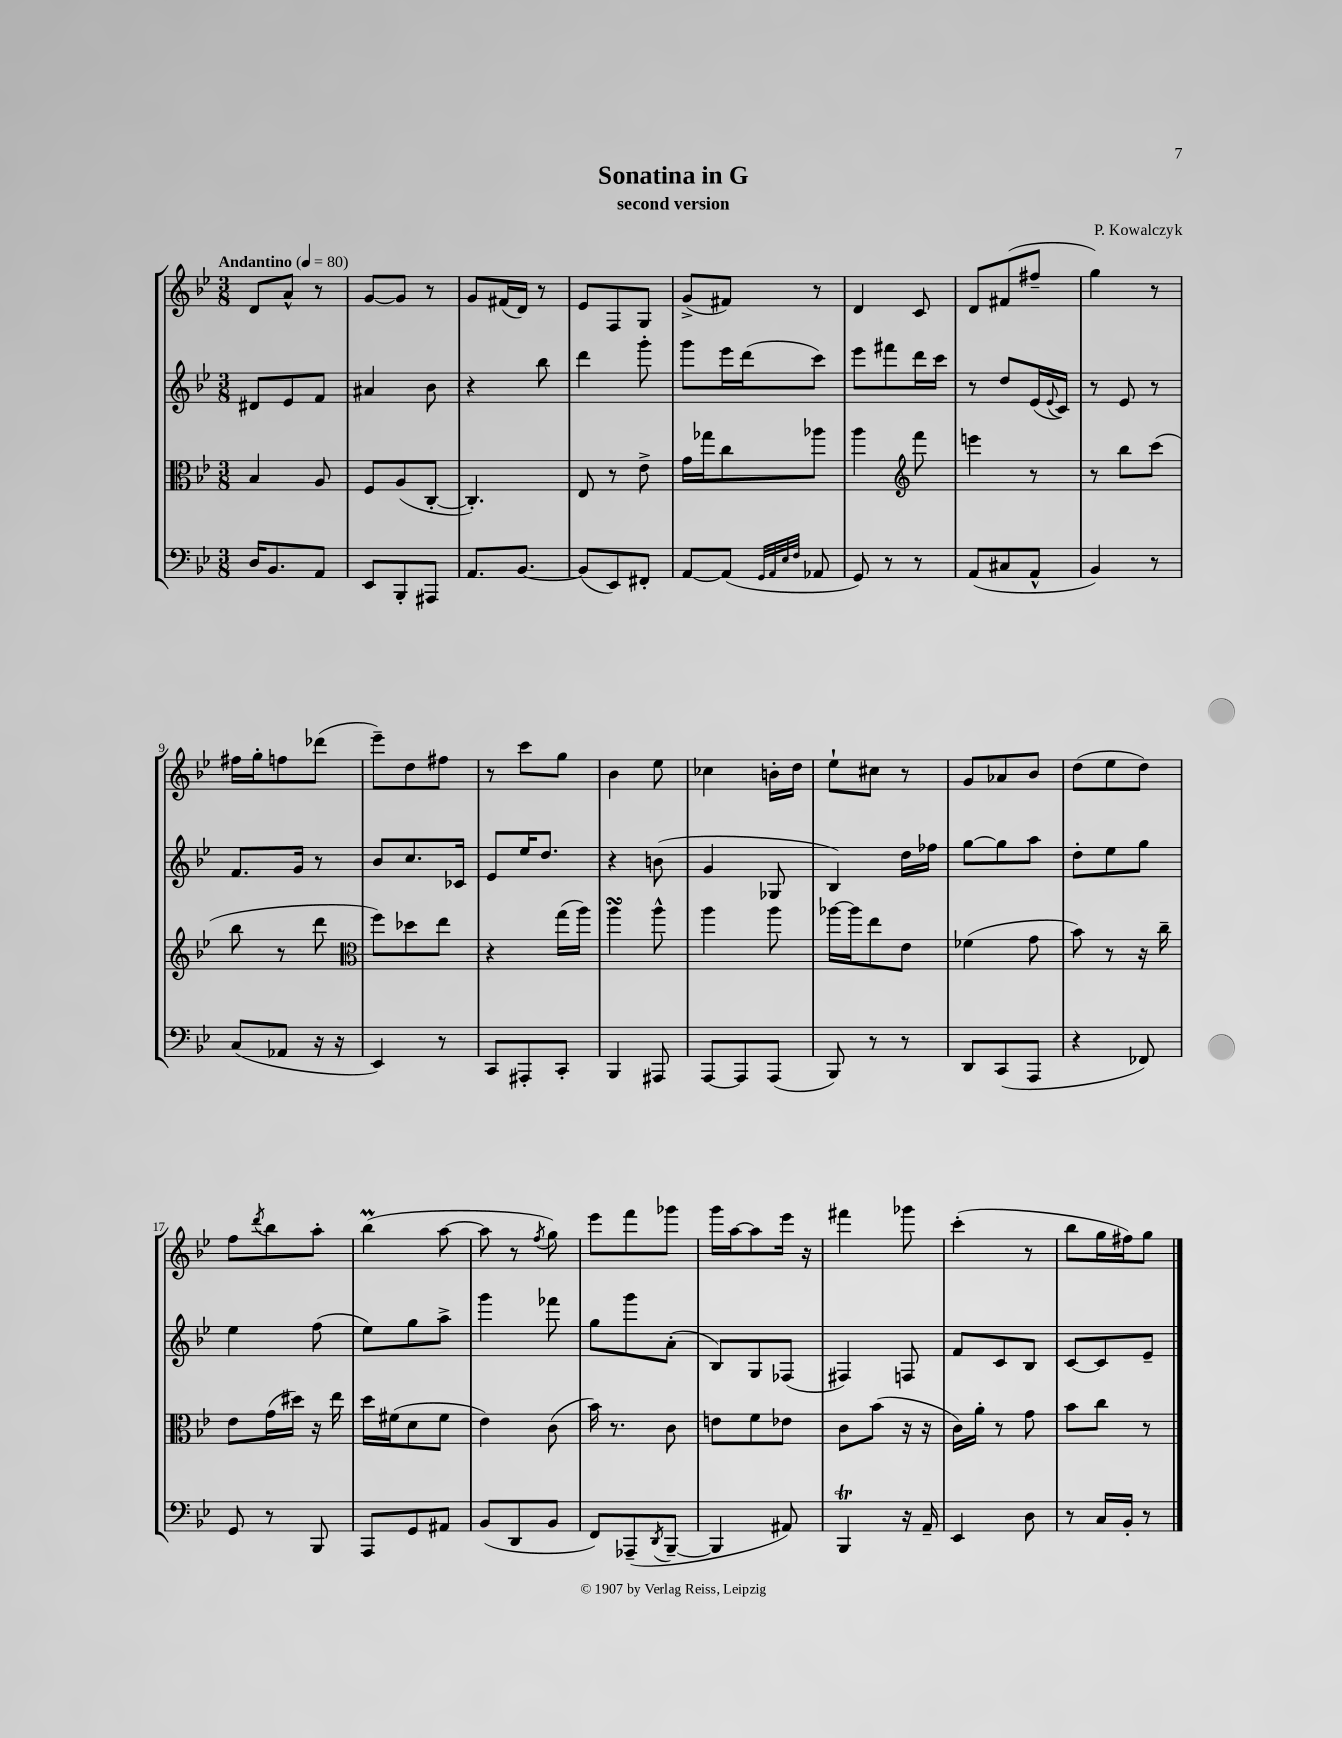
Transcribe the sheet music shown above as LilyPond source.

\header { title = "Sonatina in G" composer = "P. Kowalczyk" subtitle = "second version" }
<<
\new StaffGroup <<
\new Staff = "s0" {
    \clef treble \key bes \major \numericTimeSignature \time 3/8 \tempo "Andantino" 4 = 80
    d'8 a'8-^ r8 |
    g'8~ g'8 r8 |
    g'8 fis'16( d'16) r8 |
    ees'8 f8 g8 |
    g'8->( fis'8) r8 |
    d'4 c'8 |
    d'8 fis'8( fis''8-- |
    g''4) r8 |
    fis''16 g''16-. f''8 des'''8( |
    ees'''8--) d''8 fis''8 |
    r8 c'''8 g''8 |
    bes'4 ees''8 |
    ces''4 b'16-. d''16 |
    ees''8-! cis''8 r8 |
    g'8 aes'8 bes'8 |
    d''8( ees''8 d''8) |
    f''8 \acciaccatura { d'''8 } bes''8 a''8-. |
    bes''4\prall( a''8~ |
    a''8 r8 \acciaccatura { f''8 } g''8) |
    ees'''8 f'''8 ges'''8 |
    g'''16 a''16~ a''8 ees'''16 r16 |
    fis'''4 ges'''8 |
    c'''4-.( r8 |
    bes''8 g''16 fis''16) g''8 \bar "|." |
}
\new Staff = "s1" {
    \clef treble \key bes \major \numericTimeSignature \time 3/8
    dis'8 ees'8 f'8 |
    ais'4 bes'8 |
    r4 bes''8 |
    d'''4 g'''8-. |
    g'''8 ees'''16 d'''16( c'''8) |
    ees'''8 fis'''8 d'''16 c'''16 |
    r8 d''8 ees'16( \appoggiatura { ees'8 } c'16) |
    r8 ees'8 r8 |
    f'8. g'16 r8 |
    bes'8 c''8. ces'16 |
    ees'8 ees''16 d''8. |
    r4 b'8( |
    g'4 ges8 |
    bes4) d''16 fes''16 |
    g''8~ g''8 a''8 |
    d''8-. ees''8 g''8 |
    ees''4 f''8( |
    ees''8) g''8 a''8-> |
    g'''4 fes'''8 |
    g''8 g'''8 a'8-.( |
    bes8) g8 fes8( |
    fis4) f8 |
    f'8 c'8 bes8 |
    c'8~ c'8 ees'8-- \bar "|." |
}
\new Staff = "s2" {
    \clef alto \key bes \major \numericTimeSignature \time 3/8
    bes4 a8 |
    f8 a8( c8~-. |
    c4.-.) |
    ees8 r8 ees'8-> |
    g'16 ges''16 c''8 aes''8 |
    a''4 \clef treble f'''8 |
    e'''4 r8 |
    r8 bes''8 c'''8( |
    bes''8 r8 d'''8 |
    \clef alto f''8) des''8 ees''8 |
    r4 g''16( a''16) |
    a''4\turn a''8-^ |
    a''4 a''8 |
    aes''16~ aes''16 ees''8 ees'8 |
    fes'4( g'8 |
    bes'8) r8 r16 c''16-- |
    ees'8 g'16( dis''16) r16 ees''16 |
    d''16 fis'16( d'8 fis'8 |
    ees'4) c'8( |
    bes'16) r8. c'8 |
    e'8 f'8 ees'8 |
    c'8 bes'8( r16 r16 |
    c'16) a'16-. r8 g'8 |
    bes'8 c''8 r8 \bar "|." |
}
\new Staff = "s3" {
    \clef bass \key bes \major \numericTimeSignature \time 3/8
    d16 bes,8. a,8 |
    ees,8 bes,,8-. ais,,8 |
    a,8. bes,8.~ |
    bes,8( ees,8) fis,8-. |
    a,8~ a,8( \grace { g,32 a,32 ees32 f32 } aes,8 |
    g,8) r8 r8 |
    a,8( cis8 a,8-^ |
    bes,4) r8 |
    c8( aes,8 r16 r16 |
    ees,4) r8 |
    c,8 ais,,8-. c,8-. |
    bes,,4 ais,,8 |
    a,,8~ a,,8 a,,8( |
    bes,,8) r8 r8 |
    d,8 c,8( a,,8 |
    r4 fes,8) |
    g,8 r8 bes,,8 |
    a,,8 g,8 ais,8 |
    bes,8( d,8 bes,8 |
    f,8) aes,,8--( \acciaccatura { d,8 } bes,,8~-- |
    bes,,4 ais,8) |
    bes,,4\trill r16 a,16-- |
    ees,4 d8 |
    r8 c16 bes,16-. r8 \bar "|." |
}
>>
>>
